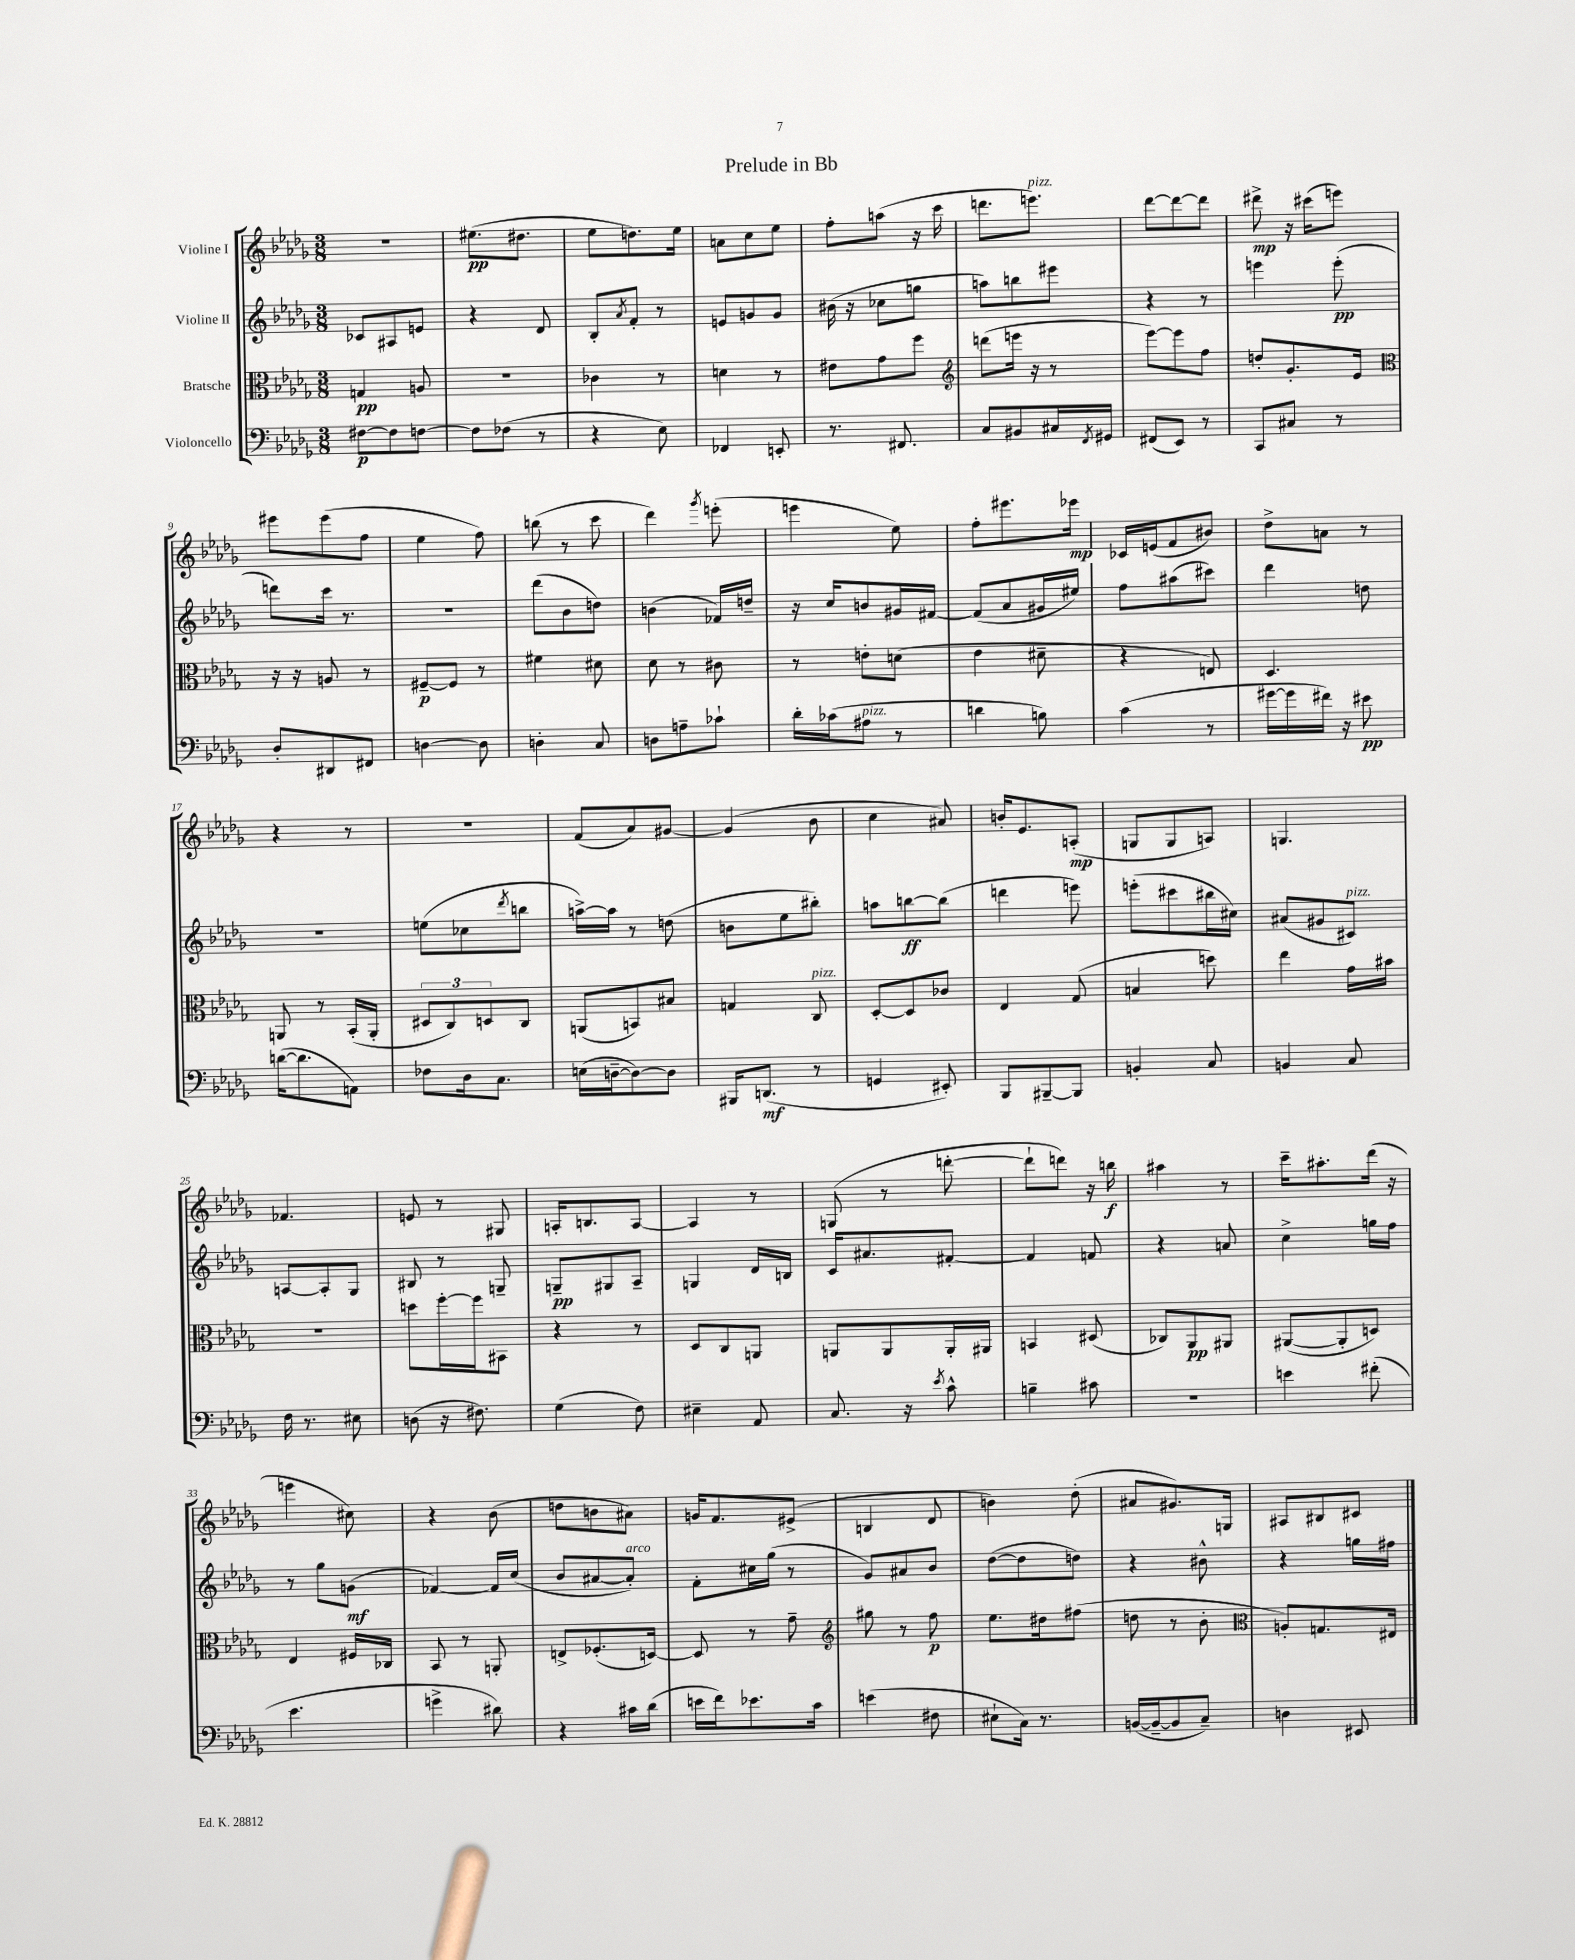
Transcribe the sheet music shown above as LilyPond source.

\header { title = "Prelude in Bb" }
<<
\new StaffGroup <<
\new Staff = "s0" \with { instrumentName = "Violine I" } {
    \clef treble \key des \major \numericTimeSignature \time 3/8
    R4. |
    eis''8.\pp( dis''8. |
    ees''8 d''8.) ees''16 |
    a'8 c''8 ees''8 |
    f''8-. a''8( r16 c'''16 |
    d'''8. e'''8.^\markup { \italic "pizz." }) |
    des'''8~ des'''8~ des'''8 |
    dis'''8->\mp r16 cis'''16( e'''8) |
    eis'''8 eis'''8( f''8 |
    ees''4 f''8) |
    b''8( r8 c'''8 |
    des'''4) \acciaccatura { ges'''8 } e'''8-.( |
    e'''4 ees''8) |
    f''8-. eis'''8. ees'''16\mp |
    ces'16 e'16( f'8 bis'8) |
    des''8-> a'8 r8 |
    r4 r8 |
    R4. |
    f'8( aes'8) gis'8~ |
    gis'4( bes'8 |
    c''4 ais'8) |
    b'16-. ees'8. a8-.\mp( |
    g8 g8 a8) |
    g4. |
    fes'4. |
    e'8 r8 gis8 |
    a16-. b8. a8~ |
    a4 r8 |
    g8( r8 d'''8~-. |
    d'''8-! d'''8) r16 b''16\f |
    ais''4 r8 |
    c'''16-- ais''8.-. des'''16( r16 |
    e'''4 cis''8) |
    r4 bes'8( |
    d''8 b'8 ais'8) |
    g'16 f'8. eis'8->( |
    b4 des'8 |
    b'4) des''8-.( |
    ais'8 gis'8.) g16 |
    ais8 bis8 cis'8 \bar "|." |
}
\new Staff = "s1" \with { instrumentName = "Violine II" } {
    \clef treble \key des \major \numericTimeSignature \time 3/8
    ces'8 ais8 e'8 |
    r4 des'8 |
    bes8-. \acciaccatura { aes'8 } f'8-. r8 |
    e'8 g'8 g'8 |
    bis'16( r16 ces''8 g''8 |
    a''8) b''8 eis'''8 |
    r4 r8 |
    e'''4 e'''8-.\pp( |
    d'''8) c'''16 r8. |
    R4. |
    des'''8( bes'8 d''8) |
    b'4( fes'16) d''16-- |
    r16 c''16 b'8 gis'16 fis'16~ |
    fis'8( aes'8 gis'16 eis''16) |
    f''8 ais''8( cis'''8) |
    des'''4 d''8 |
    R4. |
    e''8( ces''8 \acciaccatura { des'''8 } b''8 |
    a''16~->) a''16 r8 d''8( |
    b'8 ees''8 bis''8-.) |
    a''8 b''8~\ff b''8( |
    d'''4 e'''8) |
    e'''8-.( cis'''8 bis''16 cis''16) |
    ais'8( gis'8 cis'8^\markup { \italic "pizz." }) |
    a8~ a8-. ges8 |
    bis8 r8 g8-- |
    g8--\pp gis8 aes8-- |
    g4 des'16 b16 |
    c'16 ais'8. fis'8~-. |
    fis'4 f'8 |
    r4 a'8 |
    c''4-> g''16 f''16 |
    r8 ges''8 g'8\mf( |
    fes'4~) fes'16 c''16( |
    bes'8 ais'8~ ais'8-.^\markup { \italic "arco" }) |
    f'8-. cis''16 ges''16( r8 |
    ges'8) ais'8 bes'8 |
    des''8~( des''8 d''8) |
    r4 bis'8-^ |
    r4 g''16 fis''16 \bar "|." |
}
\new Staff = "s2" \with { instrumentName = "Bratsche" } {
    \clef alto \key des \major \numericTimeSignature \time 3/8
    g4\pp a8 |
    R4. |
    ces'4 r8 |
    d'4 r8 |
    eis'8 ges'8 f''8 |
    \clef treble d'''8( e'''16 r16 r8 |
    ees'''8~) ees'''8 f''8 |
    d''8-. ges'8.-. ees'16 |
    \clef alto r16 r16 a8 r8 |
    fis8~--\p fis8 r8 |
    fis'4 dis'8 |
    des'8 r8 cis'8 |
    r8 e'8-. d'8( |
    ees'4 dis'8-- |
    r4 e8) |
    des4. |
    a,8 r8 bes,16-.( a,16-. |
    \tuplet 3/2 { dis8 c8) d8 } c8 |
    a,8( b,8) bis8 |
    g4 c8^\markup { \italic "pizz." } |
    des8~-. des8 ces'8 |
    ees4 ges8( |
    b4 d''8) |
    ees''4 ges'16 bis'16 |
    R4. |
    d''8 f''16~-. f''16 bis,8 |
    r4 r8 |
    des8 c8 a,8 |
    a,8 a,8 a,16-. ais,16 |
    b,4 dis8( |
    ces8) aes,8\pp ais,8 |
    ais,8~( ais,8-. d8) |
    ees4 fis16 ces16 |
    bes,8 r8 a,8-. |
    e8-> fes8.-.( d16~) |
    d8 r8 ges'8-- |
    \clef treble gis''8 r8 f''8\p |
    ees''8. dis''16 fis''8( |
    d''8 r8 bes'8-. |
    \clef alto a8-.) g8. eis16 \bar "|." |
}
\new Staff = "s3" \with { instrumentName = "Violoncello" } {
    \clef bass \key des \major \numericTimeSignature \time 3/8
    fis8~\p fis8 f8~ |
    f8 fes8( r8 |
    r4 ees8) |
    fes,4 e,8-. |
    r8. fis,8. |
    c8 bis,8 cis16 \acciaccatura { f,8 } gis,16 |
    fis,8( ees,8) r8 |
    c,8 cis8 r8 |
    des8-. dis,8 fis,8 |
    d4~ d8 |
    d4-. c8 |
    d8 a8-- ces'8-! |
    des'16-. ces'16( ais8^\markup { \italic "pizz." } r8 |
    d'4 b8) |
    c'4( r8 |
    gis'16~ gis'16 fis'16) r16 eis'8\pp |
    d'16~( d'8. a,8) |
    fes8 des16 c8. |
    e16( d16~-- d8~) d8 |
    bis,,16 d,8.\mf( r8 |
    g,4 eis,8-.) |
    bes,,8 bis,,8~-- bis,,8 |
    b,4-. c8 |
    b,4 c8 |
    f16 r8. eis8 |
    d8( r16 fis8.) |
    ges4( f8) |
    eis4-- aes,8 |
    c8. r16 \acciaccatura { ees'8 } c'8-^ |
    b4-- cis'8 |
    R4. |
    e'4 fis'8-.( |
    ees'4. |
    g'4-> dis'8) |
    r4 cis'16 des'16( |
    e'16 f'16) ees'8. c'16 |
    e'4( fis8 |
    eis8-! c16) r8. |
    b,16~( b,16~-- b,8 c8--) |
    d4 eis,8 \bar "|." |
}
>>
>>
